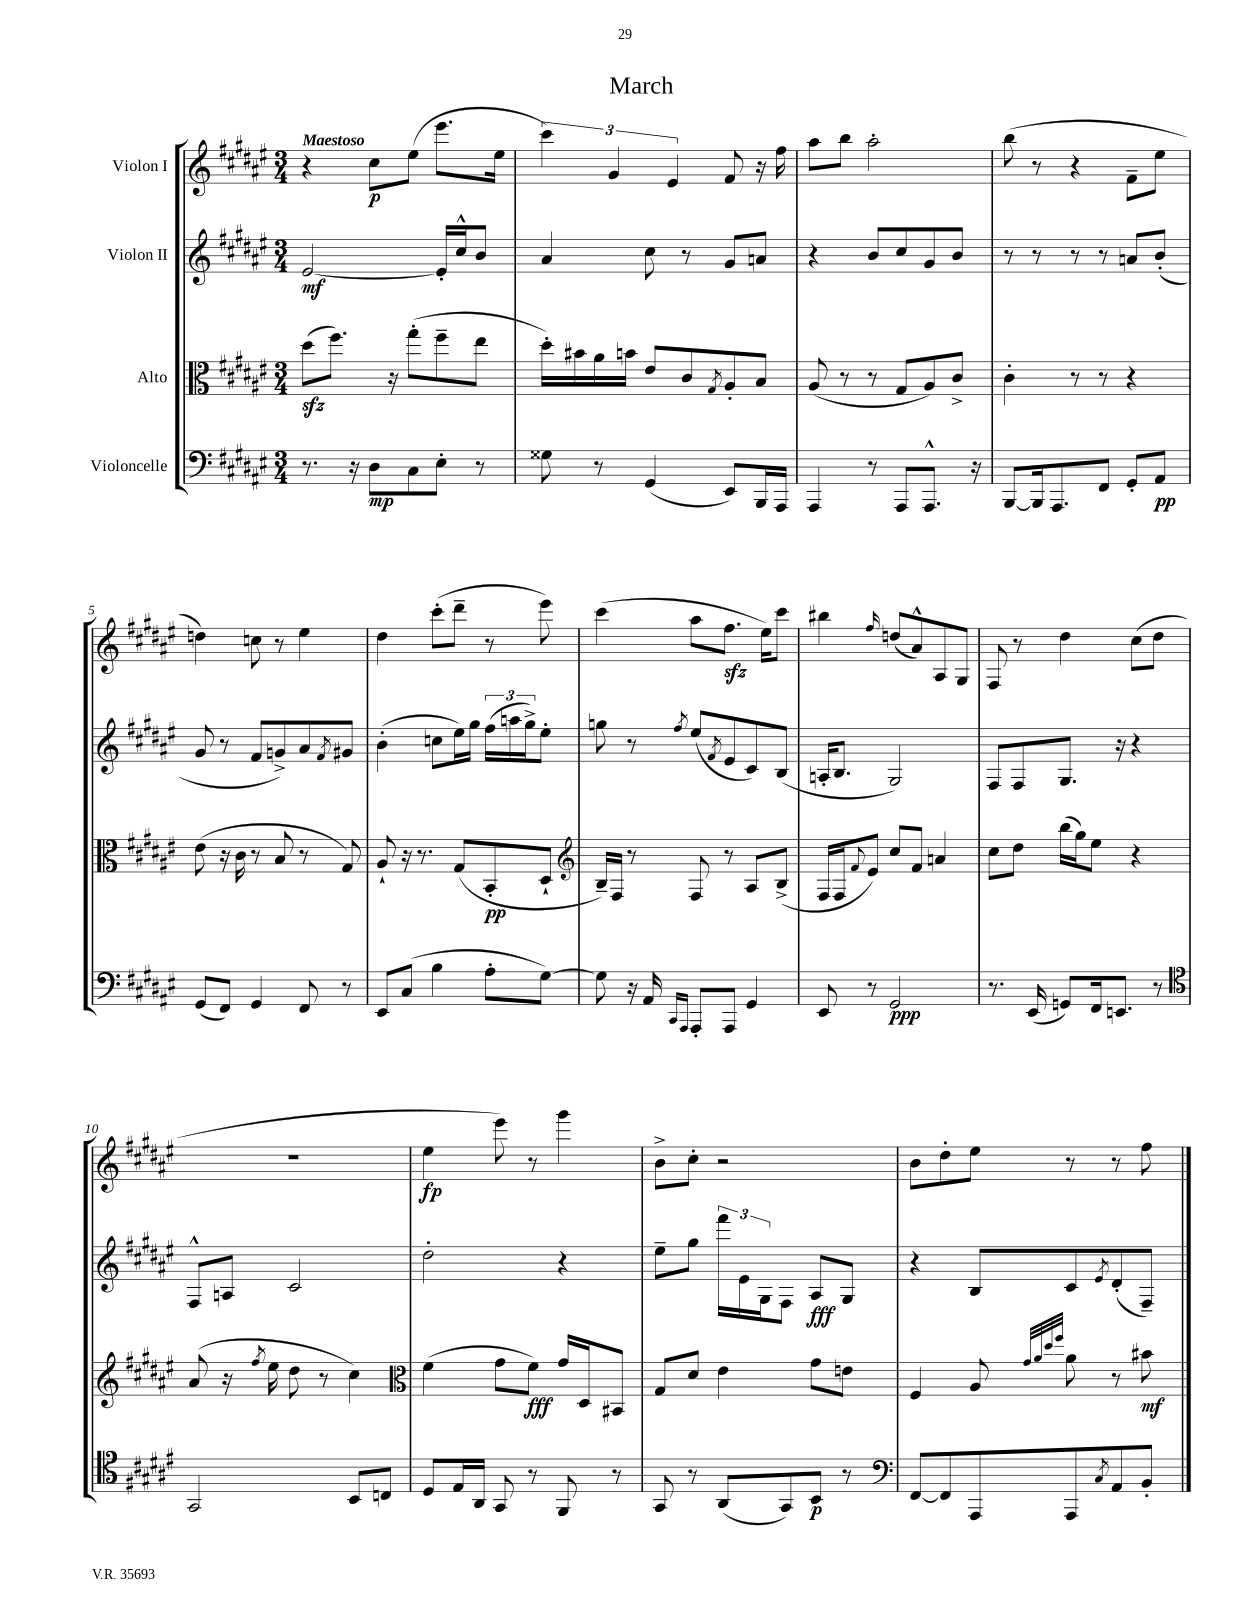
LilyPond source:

\header { title = "March" }
<<
\new StaffGroup <<
\new Staff = "s0" \with { instrumentName = "Violon I" } {
    \clef treble \key fis \major \numericTimeSignature \time 3/4 \tempo "Maestoso"
    r4 cis''8\p eis''8( eis'''8. eis''16 |
    \tuplet 3/2 { cis'''4) gis'4 eis'4 } fis'8 r16 fis''16 |
    ais''8 b''8 ais''2-. |
    b''8( r8 r4 fis'8-- eis''8 |
    d''4) c''8 r8 eis''4 |
    dis''4 cis'''8-.( dis'''8-- r8 eis'''8) |
    cis'''4( ais''8 fis''8.\sfz eis''16) cis'''8 |
    bis''4 \grace { fis''16 } d''8( ais'8-^) ais8 gis8 |
    fis8 r8 dis''4 cis''8( dis''8 |
    R2. |
    eis''4\fp eis'''8) r8 gis'''4 |
    b'8-> cis''8-. r2 |
    b'8 dis''8-. eis''8 r8 r8 fis''8 \bar "|." |
}
\new Staff = "s1" \with { instrumentName = "Violon II" } {
    \clef treble \key fis \major \numericTimeSignature \time 3/4
    eis'2~\mf eis'16-. cis''16-^ b'8 |
    ais'4 cis''8 r8 gis'8 a'8 |
    r4 b'8 cis''8 gis'8 b'8 |
    r8 r8 r8 r8 a'8 b'8-.( |
    gis'8 r8 fis'8 g'8->) ais'8 \acciaccatura { fis'8 } gis'8 |
    b'4-.( c''8 eis''16) gis''16 \tuplet 3/2 { fis''16( a''16 gis''16->) } eis''8-. |
    g''8 r8 \acciaccatura { fis''8 } eis''8( \acciaccatura { fis'8 } eis'8 cis'8) b8( |
    a16-. b8. gis2) |
    fis8 fis8 gis8. r16 r4 |
    fis8-^ a8 cis'2 |
    dis''2-. r4 |
    eis''8-- gis''8 \tuplet 3/2 { fis'''16 eis'16 gis16 } fis8 ais8\fff gis8 |
    r4 b8 cis'8 \acciaccatura { eis'8 } dis'8-.( fis8--) \bar "|." |
}
\new Staff = "s2" \with { instrumentName = "Alto" } {
    \clef alto \key fis \major \numericTimeSignature \time 3/4
    dis''8\sfz( fis''8.) r16 gis''8-.( fis''8-- eis''8 |
    dis''16-.) bis'16 ais'16 b'16 eis'8 cis'8 \acciaccatura { gis8 } ais8-. b8 |
    ais8( r8 r8 gis8 ais8) cis'8-> |
    cis'4-. r8 r8 r4 |
    eis'8( r16 cis'16 r8 b8 r8 gis8) |
    ais8-! r16 r8. gis8( b,8-.\pp dis8-! |
    \clef treble b16--) fis16 r8 fis8 r8 ais8 b8->( |
    fis16 fis16 \appoggiatura { fis'8 } eis'8) cis''8 fis'8 a'4 |
    cis''8 dis''8 b''16( gis''16) eis''8 r4 |
    ais'8( r16 \acciaccatura { fis''8 } eis''16 dis''8 r8 cis''4) |
    \clef alto fis'4( gis'8 fis'8\fff) gis'16 dis16 bis,8 |
    gis8 dis'8 eis'4 gis'8 e'8 |
    fis4 ais8 \grace { gis'32 ais'32 dis''32 fis''32 } ais'8 r8 bis'8\mf \bar "|." |
}
\new Staff = "s3" \with { instrumentName = "Violoncelle" } {
    \clef bass \key fis \major \numericTimeSignature \time 3/4
    r8. r16 dis8\mp cis8 eis8-. r8 |
    gisis8 r8 gis,4( eis,8) b,,16 ais,,16 |
    ais,,4 r8 ais,,8 ais,,8.-^ r16 |
    b,,8~ b,,16 ais,,8. fis,8 gis,8-. ais,8\pp |
    gis,8( fis,8) gis,4 fis,8 r8 |
    eis,8 cis8( b4 ais8-. gis8~) |
    gis8 r16 ais,16 \grace { cis,16 ais,,16 } ais,,8-. ais,,8 gis,4 |
    eis,8 r8 gis,2\ppp |
    r8. eis,16( g,8) fis,16 e,8. r8 |
    \clef tenor gis,2 b,8 c8 |
    dis8 eis16 ais,16 gis,8 r8 fis,8 r8 |
    gis,8 r8 ais,8( gis,8) b,8\p r8 |
    \clef bass fis,8~ fis,8 ais,,8 ais,,8 \acciaccatura { cis8 } ais,8 b,8-. \bar "|." |
}
>>
>>
